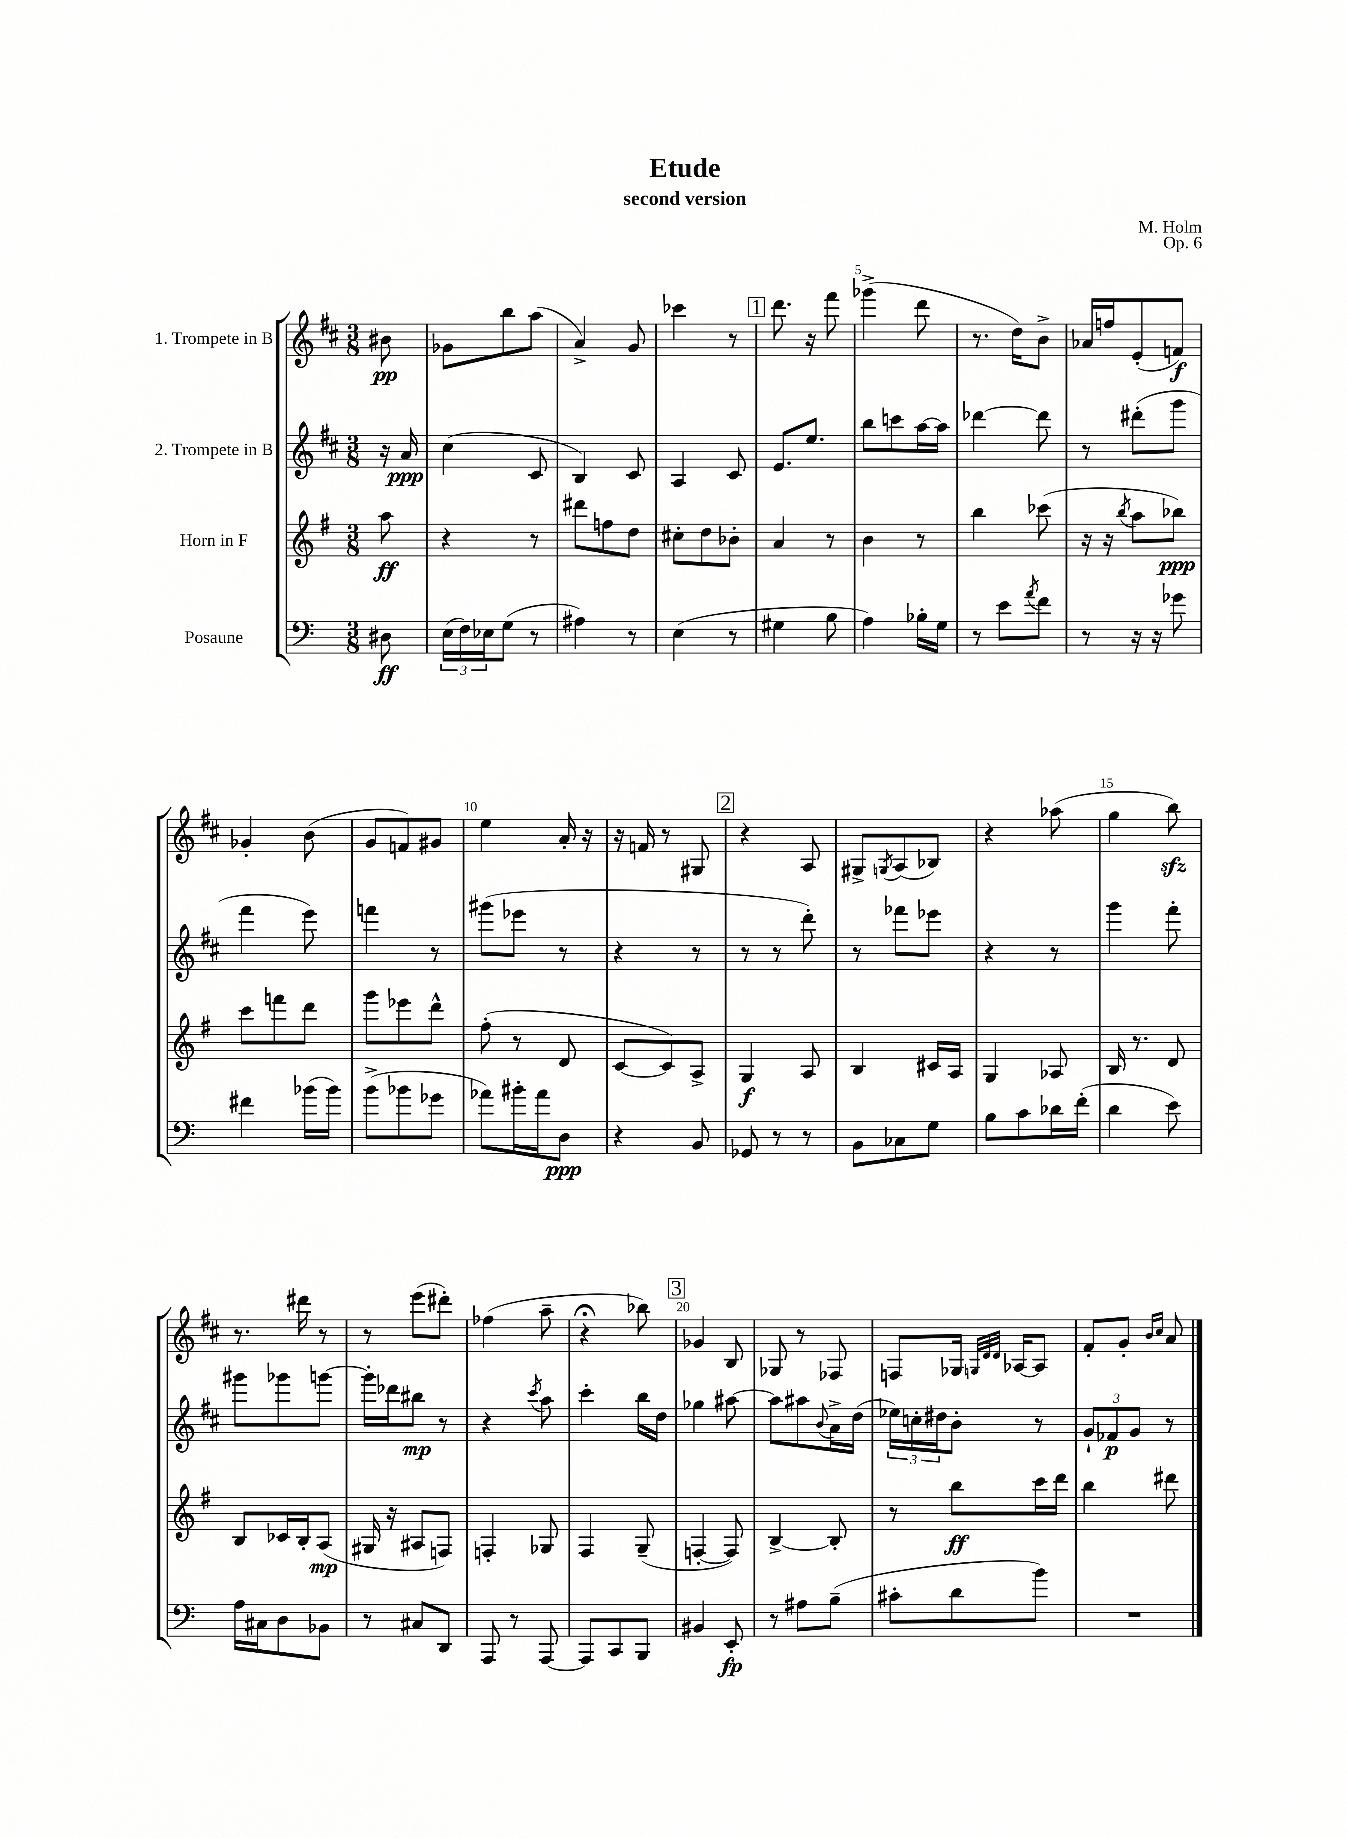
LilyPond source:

\header { title = "Etude" composer = "M. Holm" subtitle = "second version" opus = "Op. 6" }
<<
\new StaffGroup <<
\new Staff = "s0" \with { instrumentName = "1. Trompete in B" } {
    \clef treble \key d \major \numericTimeSignature \time 3/8 \partial 8
    bis'8\pp |
    ges'8 b''8 a''8( |
    a'4->) g'8 |
    ces'''4 r8 |
    \mark \markup { \box "1" } d'''8. r16 fis'''8 |
    ges'''4->( d'''8 |
    r8. d''16) b'8-> |
    aes'16 f''16 e'8-.( f'8\f) |
    ges'4-. b'8( |
    g'8 f'8) gis'8 |
    e''4 a'16-. r16 |
    r16 f'16 r8 gis8 |
    \mark \markup { \box "2" } r4 a8 |
    gis8-> \acciaccatura { g8 } a8( bes8) |
    r4 aes''8( |
    g''4 b''8\sfz) |
    r8. dis'''16 r8 |
    r8 e'''8( dis'''8-.) |
    fes''4( a''8-- |
    r4\fermata bes''8) |
    \mark \markup { \box "3" } ges'4 b8 |
    ges8 r8 fes8 |
    f8 ges16 \grace { g32 d'32 d'32 } aes16~ aes8 |
    fis'8-. g'8-. \grace { b'16 cis''16 } a'8 \bar "|." |
}
\new Staff = "s1" \with { instrumentName = "2. Trompete in B" } {
    \clef treble \key d \major \numericTimeSignature \time 3/8 \partial 8
    r16 a'16\ppp |
    cis''4( cis'8 |
    b4) cis'8 |
    a4 cis'8 |
    \mark \markup { \box "1" } e'8. e''8. |
    b''8 c'''8 a''16~ a''16 |
    des'''4~ des'''8 |
    r8 dis'''8-.( g'''8 |
    fis'''4 e'''8) |
    f'''4 r8 |
    gis'''8( ees'''8 r8 |
    r4 r8 |
    \mark \markup { \box "2" } r8 r8 d'''8-.) |
    r8 fes'''8 ees'''8 |
    r4 r8 |
    g'''4 fis'''8-. |
    gis'''8 ges'''8 g'''8~ |
    g'''16-. des'''16 bis''8\mp r8 |
    r4 \acciaccatura { cis'''8 } a''8 |
    cis'''4-. b''16 d''16 |
    \mark \markup { \box "3" } ges''4 ais''8~ |
    ais''8 ais''8 \appoggiatura { b'8 } a'16-> d''16( |
    \tuplet 3/2 { ees''16) c''16-. dis''16 } b'8-. r8 |
    \tuplet 3/2 { g'8-! fes'8\p g'8 } r8 \bar "|." |
}
\new Staff = "s2" \with { instrumentName = "Horn in F" } {
    \clef treble \key g \major \numericTimeSignature \time 3/8 \partial 8
    a''8\ff |
    r4 r8 |
    dis'''8 f''8 d''8 |
    cis''8-. d''8 bes'8-. |
    \mark \markup { \box "1" } a'4 r8 |
    b'4 r8 |
    b''4 ces'''8( |
    r16 r16 \acciaccatura { b''8 } a''8 bes''8\ppp) |
    c'''8 f'''8 d'''8 |
    g'''8 ees'''8 d'''8-^ |
    fis''8-.( r8 d'8 |
    c'8~ c'8) a8-> |
    \mark \markup { \box "2" } g4\f a8 |
    b4 cis'16 a16 |
    g4 aes8 |
    b16 r8. d'8 |
    b8 ces'16 b16-. a8\mp( |
    gis16 r16 ais8 f8) |
    f4-. ges8 |
    fis4 g8--( |
    \mark \markup { \box "3" } f4~-. f8) |
    b4~-> b8-. |
    r8 b''8\ff c'''16 d'''16 |
    b''4 dis'''8 \bar "|." |
}
\new Staff = "s3" \with { instrumentName = "Posaune" } {
    \clef bass \key c \major \numericTimeSignature \time 3/8 \partial 8
    dis8\ff |
    \tuplet 3/2 { e16( f16) ees16 } g8( r8 |
    ais4) r8 |
    e4( r8 |
    \mark \markup { \box "1" } gis4 b8 |
    a4) bes16-. g16 |
    r8 e'8 \acciaccatura { a'8 } f'8 |
    r8 r16 r16 ges'8 |
    fis'4 bes'16( bes'16) |
    b'8->( bes'8 ges'8 |
    aes'8) bis'16-. aes'16 d8\ppp |
    r4 b,8 |
    \mark \markup { \box "2" } ges,8 r8 r8 |
    b,8 ces8 g8 |
    b8 c'8 des'16 f'16-.( |
    d'4 e'8) |
    a16 cis16 d8 bes,8 |
    r8 cis8 d,8 |
    a,,8 r8 a,,8~ |
    a,,8 c,8 b,,8 |
    \mark \markup { \box "3" } bis,4 e,8-.\fp |
    r8 ais8 b8--( |
    cis'8-. d'8 b'8) |
    R4. \bar "|." |
}
>>
>>
\layout { \context { \Score \override BarNumber.break-visibility = ##(#f #t #t) barNumberVisibility = #(every-nth-bar-number-visible 5) } }
